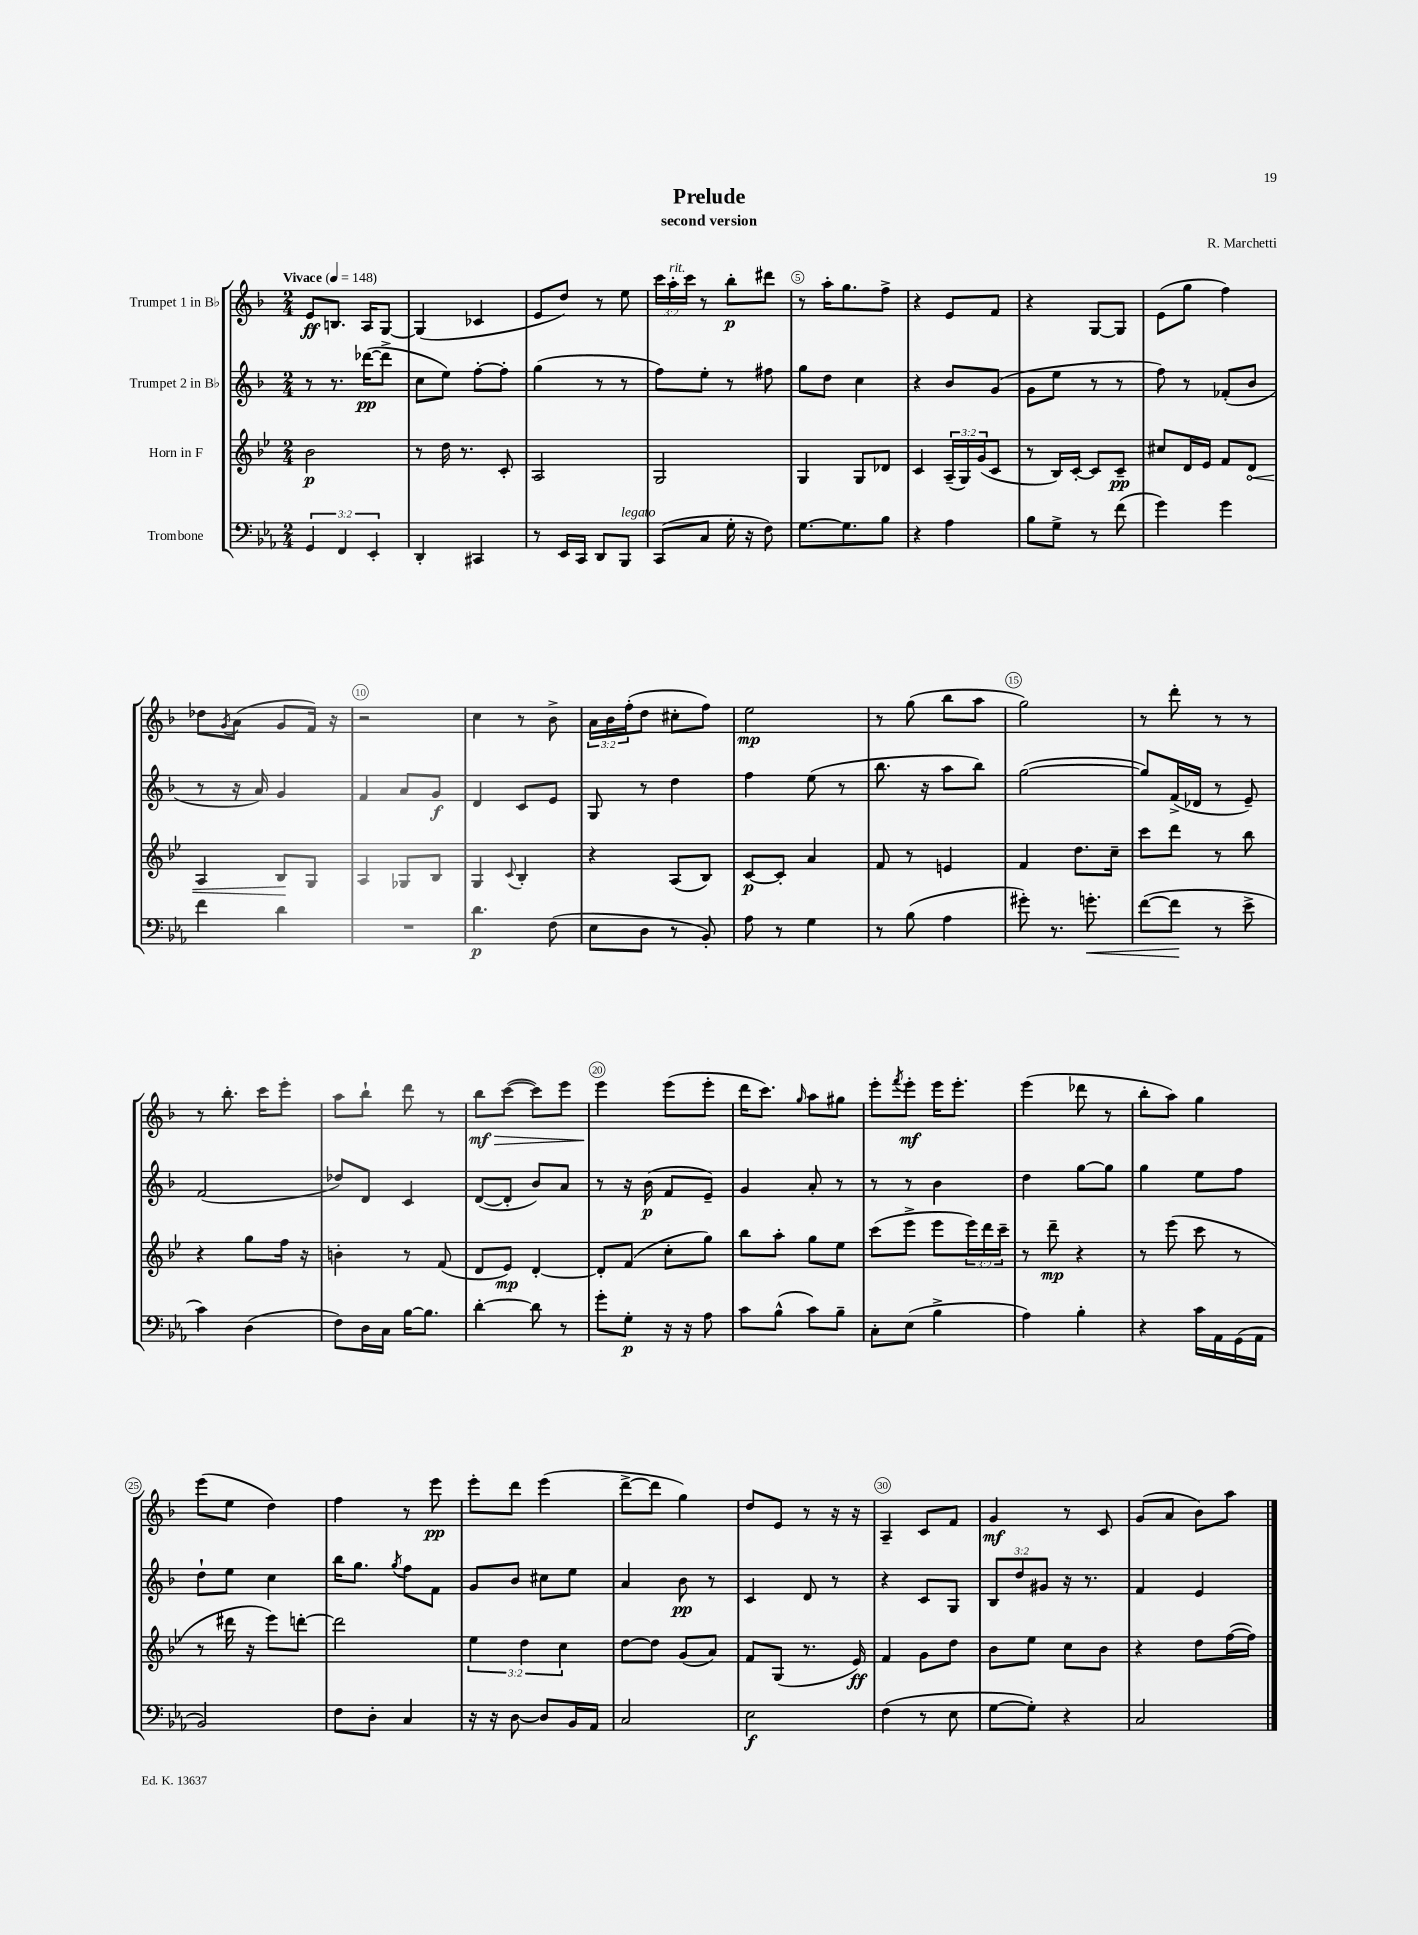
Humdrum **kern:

**kern	**kern	**kern	**kern
*staff4	*staff3	*staff2	*staff1
*clefF4	*clefG2	*clefG2	*clefG2
*k[b-e-a-]	*k[b-e-]	*k[b-]	*k[b-]
*M2/4	*M2/4	*M2/4	*M2/4
*MM148	*MM148	*MM148	*MM148
6GG	2b-	8r	8e
.	.	8.r	8.B
6FF	.	.	.
.	.	([16ddd-	16A
6EE-'	.	.	.
.	.	8ddd-^]	[8G
=	=	=	=
4DD'	8r	8cc	(4G]
.	16dd	8ee)	.
.	8.r	.	.
4CC#	.	[8ff'	4c-
.	8c'	8ff']	.
=	=	=	=
8r	2A	(4gg	8e
16EE-	.	.	8dd)
16CC	.	.	.
8DD	.	8r	8r
8BBB-	.	8r	8ee
=	=	=	=
(8CC	2G	8ff)	24ccc
.	.	.	24aa'
.	.	.	24ccc
8C	.	8ee'	8r
16G'	.	8r	8bb-'
16r	.	.	.
8F)	.	8ff#	8ddd#
=	=	=	=
[8.G	4G	8gg	8r
.	.	8dd	16aa'
8.G]	.	.	8.gg
.	8G	4cc	.
8B-	8d-	.	8ff^
=	=	=	=
4r	4c	4r	4r
4A-	(24A~	8b-	8e
.	24G)	.	.
.	(24g	.	.
.	8c	(8g	8f
=	=	=	=
8B-	8r	8g	4r
8G^	16B-)	8ee	.
.	[16c'	.	.
8r	8c]	8r	[8G
(8f	8c~	8r	8G]
=	=	=	=
4g)	8cc#	8ff)	(8e
.	16d	8r	8gg
.	16e-	.	.
4g	8f	(8f-'	4ff)
.	8d	8b-	.
=	=	=	=
4f	4A	8r	8dd-
.	.	.	8qg
.	.	16r	(8a
.	.	16a)	.
4d	8B-	4g	8g
.	8G	.	16f)
.	.	.	16r
=	=	=	=
2r	4A	4f	2r
.	8G-	8a	.
.	8B-	8g	.
=	=	=	=
4.d	4G	4d	4cc
.	8qqc	.	.
.	4B-'	8c	8r
(8F	.	8e	8b-^
=	=	=	=
8E-	4r	8G	24a
.	.	.	24b-
.	.	.	(24ff'
8D	.	8r	8dd
8r	(8A	4dd	8cc#'
8BB-')	8B-)	.	8ff)
=	=	=	=
8A-	[8c	4ff	2ee
8r	8c']	.	.
4G	4a	(8ee	.
.	.	8r	.
=	=	=	=
8r	8f	8.bb-	8r
(8B-	8r	.	(8gg
.	.	16r	.
4A-	4e	8aa	8bb-
.	.	8bb-)	8aa
=	=	=	=
8g#')	4f	([2gg	2gg)
8.r	.	.	.
.	8.dd	.	.
8.g'	.	.	.
.	16cc~	.	.
=	=	=	=
([8f	8ccc	8gg])	8r
8f]	8ddd	(16f^	8ddd'
.	.	16d-	.
8r	8r	8r	8r
8e-^	8bb-	8e~)	8r
=	=	=	=
4c)	4r	(2f	8r
.	.	.	8.bb-'
(4D	8gg	.	.
.	.	.	16ccc
.	16ff	.	8eee'
.	16r	.	.
=	=	=	=
8F)	4b'	8dd-)	8aa
16D	.	8d	8bb-`
16C	.	.	.
[16B-	8r	4c	8ddd
8.B-]	.	.	.
.	(8f	.	8r
=	=	=	=
[4d'	8d	([8d	8bb-
.	8e-)	8d']	([8ccc
8d]	[4d'	8b-)	8ccc])
8r	.	8a	8eee
=	=	=	=
8g'	8d']	8r	4eee
8G'	(8f	16r	.
.	.	(16b-	.
16r	8cc'	8f	(8eee
16r	.	.	.
8A-	8gg)	8e~)	8eee'
=	=	=	=
8c	8bb-	4g	16ddd
.	.	.	8.ccc)
(8B-^^	8aa'	.	.
.	.	.	16qqgg
8c)	8gg	8a'	8aa
8B-~	8ee-	8r	8gg#
=	=	=	=
8C'	(8ccc	8r	8eee'
.	.	.	8qfff
(8E-	8eee-^	8r	8eee'
4B-^	8eee-	4b-	16eee
.	.	.	8.eee'
.	24eee-)	.	.
.	24ddd	.	.
.	24ccc~	.	.
=	=	=	=
4A-)	8r	4dd	(4eee
.	8ddd~	.	.
4B-'	4r	[8gg	8ddd-
.	.	8gg]	8r
=	=	=	=
4r	8r	4gg	8bb-'
.	(8eee-	.	8aa)
16c	8ccc	8ee	4gg
16AA-	.	.	.
(16GG	8r	8ff	.
16AA-	.	.	.
=	=	=	=
2BB-)	8r	8dd`	(8eee
.	16ddd#	8ee	8ee
.	16r	.	.
.	8eee-)	4cc	4dd)
.	[8ddd'	.	.
=	=	=	=
8F	2ddd]	16bb-	4ff
.	.	8.gg	.
8D'	.	.	.
.	.	8qgg	.
4C	.	8ff	8r
.	.	8f	8eee
=	=	=	=
16r	6ee-	8g	8eee'
16r	.	.	.
[8D	.	8b-	8ddd
.	6dd	.	.
8D]	.	8cc#	(4eee
.	6cc	.	.
16BB-	.	8ee	.
16AA-	.	.	.
=	=	=	=
2C	[8dd	4a	[8ddd^
.	8dd]	.	8ddd]
.	(8g	8b-	4gg)
.	8a)	8r	.
=	=	=	=
2E-	8f	4c	8dd
.	(8G	.	8e
.	8.r	8d	8r
.	.	8r	16r
.	16e-)	.	16r
=	=	=	=
(4F	4f	4r	4A~
8r	8g	8c	8c
8E-	8dd	8G	8f
=	=	=	=
[8G	8b-	12B-	4g
.	.	12dd	.
8G'])	8ee-	.	.
.	.	12g#	.
4r	8cc	16r	8r
.	.	8.r	.
.	8b-	.	8c
=	=	=	=
2C	4r	4f	(8g
.	.	.	8a
.	8dd	4e	8b-)
.	([16ff	.	8aa
.	16ff])	.	.
==	==	==	==
*-	*-	*-	*-
